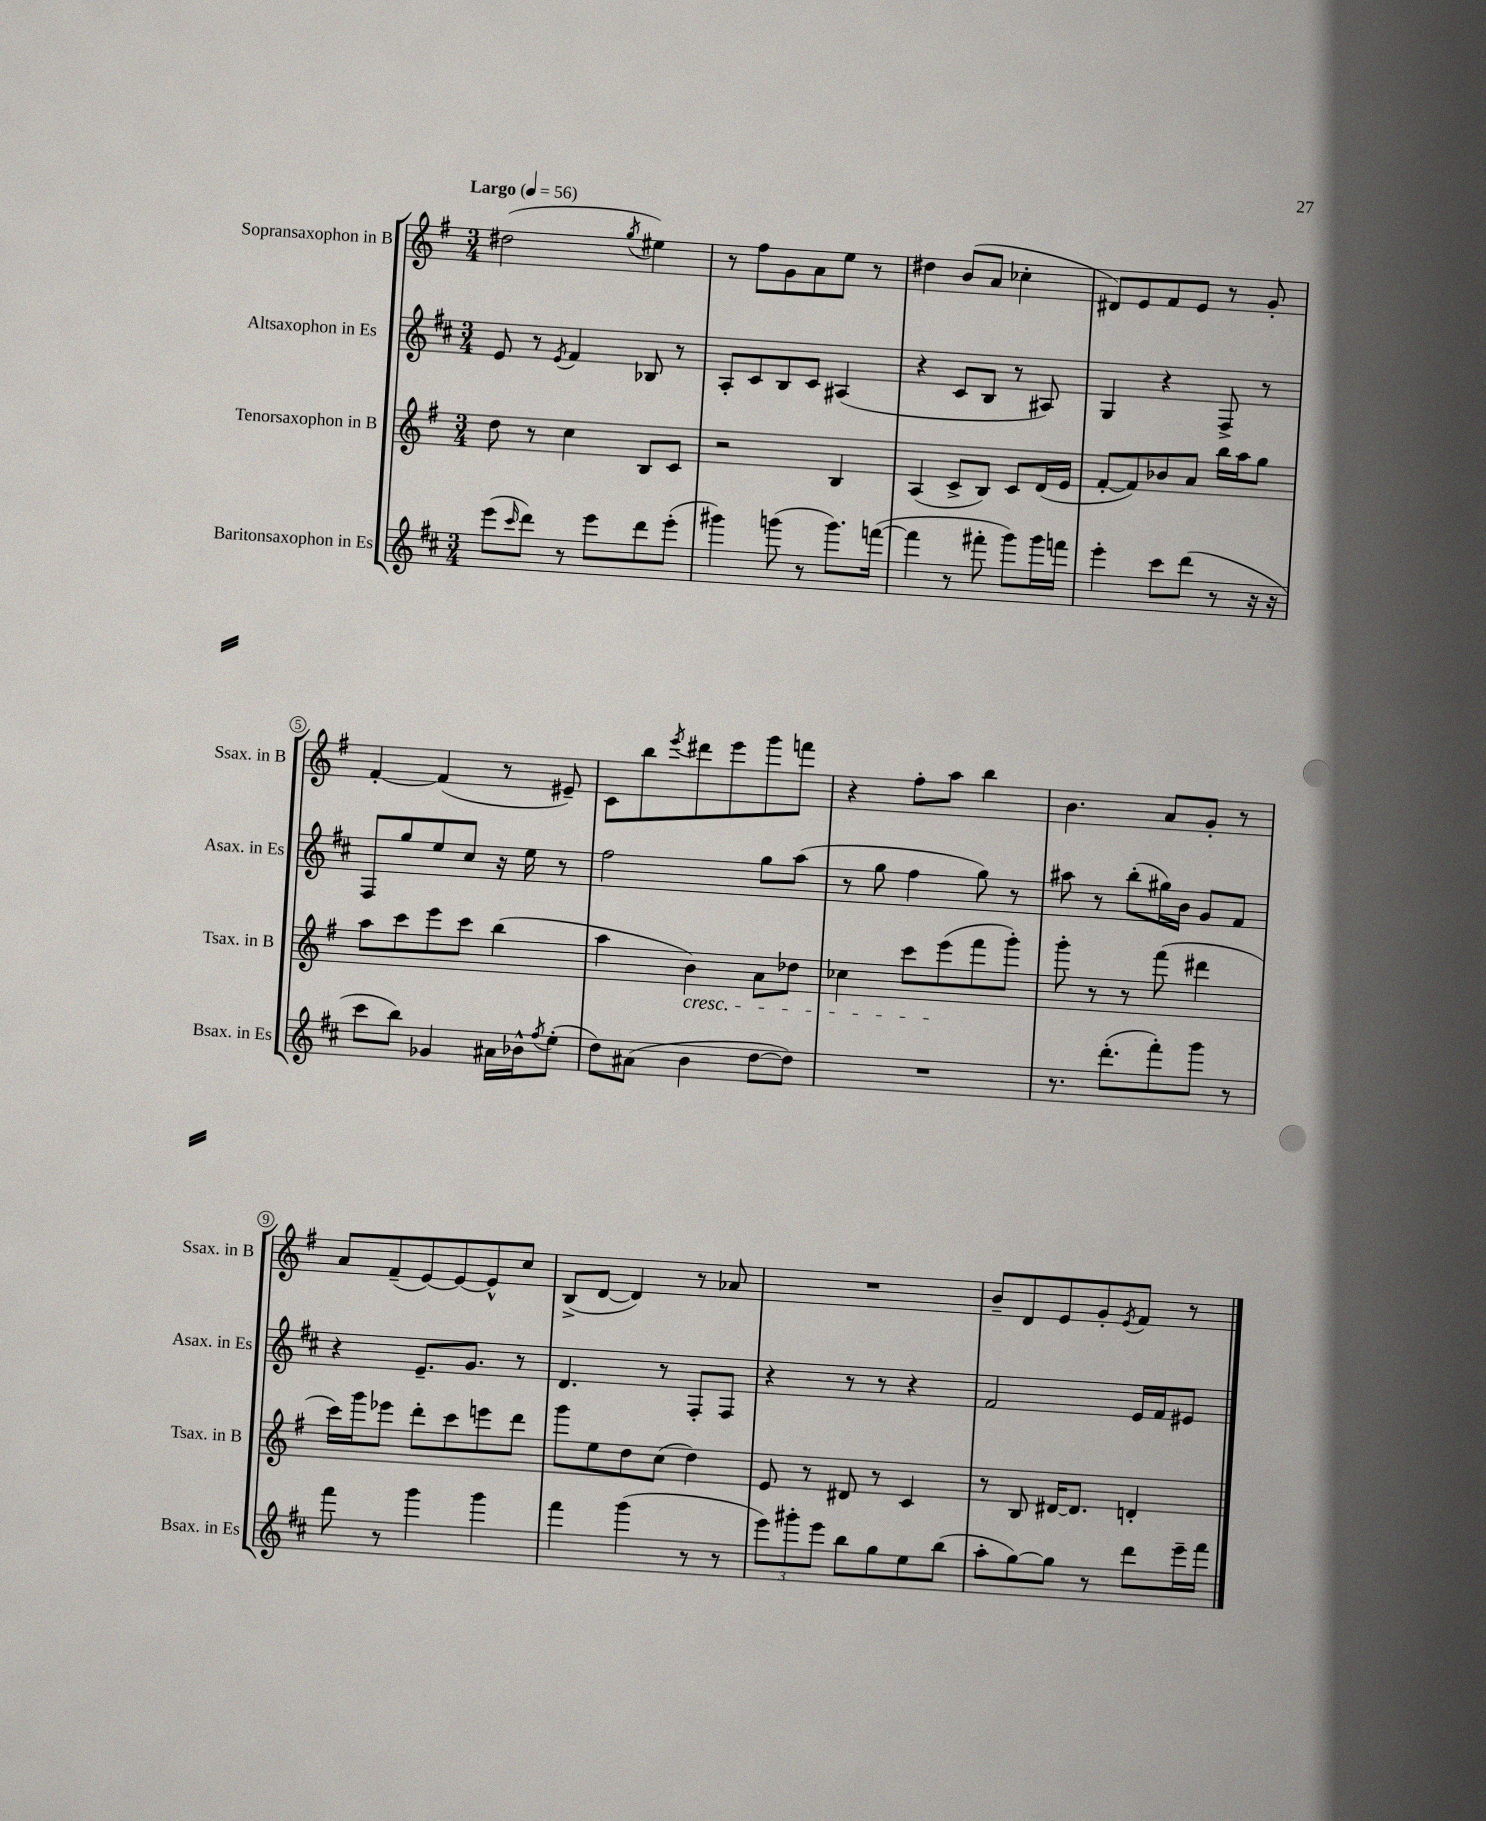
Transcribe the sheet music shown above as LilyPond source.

<<
\new StaffGroup <<
\new Staff = "s0" \with { instrumentName = "Sopransaxophon in B" shortInstrumentName = "Ssax. in B" } {
    \clef treble \key g \major \numericTimeSignature \time 3/4 \tempo "Largo" 4 = 56
    dis''2( \acciaccatura { g''8 } eis''4) |
    r8 fis''8 g'8 a'8 e''8 r8 |
    dis''4 b'8( a'8 ces''4-. |
    dis'8) e'8 fis'8 e'8 r8 g'8-. |
    fis'4~-. fis'4( r8 eis'8--) |
    c'8 b''8 \acciaccatura { e'''8 } dis'''8 e'''8 g'''8 f'''8 |
    r4 fis''8-. a''8 b''4 |
    b'4. a'8 g'8-. r8 |
    a'8 fis'8--( e'8~) e'8~ e'8-^ c''8 |
    b8->( d'8~ d'4) r8 aes'8 |
    R2. |
    b'8-- d'8 e'8 g'8-. \acciaccatura { e'8 } fis'8 r8 \bar "|." |
}
\new Staff = "s1" \with { instrumentName = "Altsaxophon in Es" shortInstrumentName = "Asax. in Es" } {
    \clef treble \key d \major \numericTimeSignature \time 3/4
    e'8 r8 \acciaccatura { e'8 } fis'4 bes8 r8 |
    a8-. cis'8 b8 cis'8 ais4( |
    r4 cis'8 b8 r8 ais8) |
    g4 r4 fis8-> r8 |
    fis8 g''8 e''8 cis''8 r16 e''16 r8 |
    fis''2 g''8 a''8( |
    r8 g''8 fis''4 g''8) r8 |
    ais''8 r8 b''8-.( gis''16) b'16 g'8 fis'8 |
    r4 e'8.-- g'8. r8 |
    d'4. r8 fis8-. fis8 |
    r4 r8 r8 r4 |
    fis'2 e'16 fis'16 eis'8 \bar "|." |
}
\new Staff = "s2" \with { instrumentName = "Tenorsaxophon in B" shortInstrumentName = "Tsax. in B" } {
    \clef treble \key g \major \numericTimeSignature \time 3/4
    d''8 r8 c''4 b8 c'8 |
    r2 b4 |
    a4( c'8-> b8) c'8 d'16( e'16 |
    fis'8~-. fis'8) bes'8 a'8 b''16 a''16 g''8 |
    a''8 c'''8 e'''8 c'''8 b''4( |
    a''4 b'4\cresc) a'8 des''8 |
    ces''4 c'''8 e'''8\!( fis'''8 g'''8-.) |
    g'''8-. r8 r8 fis'''8( dis'''4 |
    c'''16) g'''16 ees'''8 d'''8-. c'''8 e'''8 d'''8 |
    g'''8 e''8 d''8 c''8( d''4) |
    e'8 r8 dis'8 r8 c'4 |
    r8 b8 dis'16~ dis'8. d'4-. \bar "|." |
}
\new Staff = "s3" \with { instrumentName = "Baritonsaxophon in Es" shortInstrumentName = "Bsax. in Es" } {
    \clef treble \key d \major \numericTimeSignature \time 3/4
    e'''8( \grace { cis'''16 } d'''8) r8 e'''8 d'''8 e'''8-.( |
    gis'''4) g'''8( r8 g'''8.) f'''16~( |
    f'''4 r8 fis'''8-. g'''8) g'''16 f'''16 |
    e'''4-. cis'''8 d'''8( r8 r16 r16 |
    cis'''8 b''8) ges'4 ais'16 bes'16-^ \acciaccatura { fis''8 } e''8-.( |
    d''8) ais'8( b'4 d''8~ d''8) |
    R2. |
    r8. d'''8.-.( fis'''8-.) g'''8 r8 |
    fis'''8 r8 g'''4 g'''4 |
    fis'''4 g'''4( r8 r8 |
    \tuplet 3/2 { e'''8) gis'''8-. e'''8 } b''8 g''8 e''8 b''8( |
    a''8-. g''8~) g''8 r8 d'''8 e'''16-- fis'''16 \bar "|." |
}
>>
>>
\layout { \context { \Score \override BarNumber.stencil = #(make-stencil-circler 0.1 0.3 ly:text-interface::print) } }
